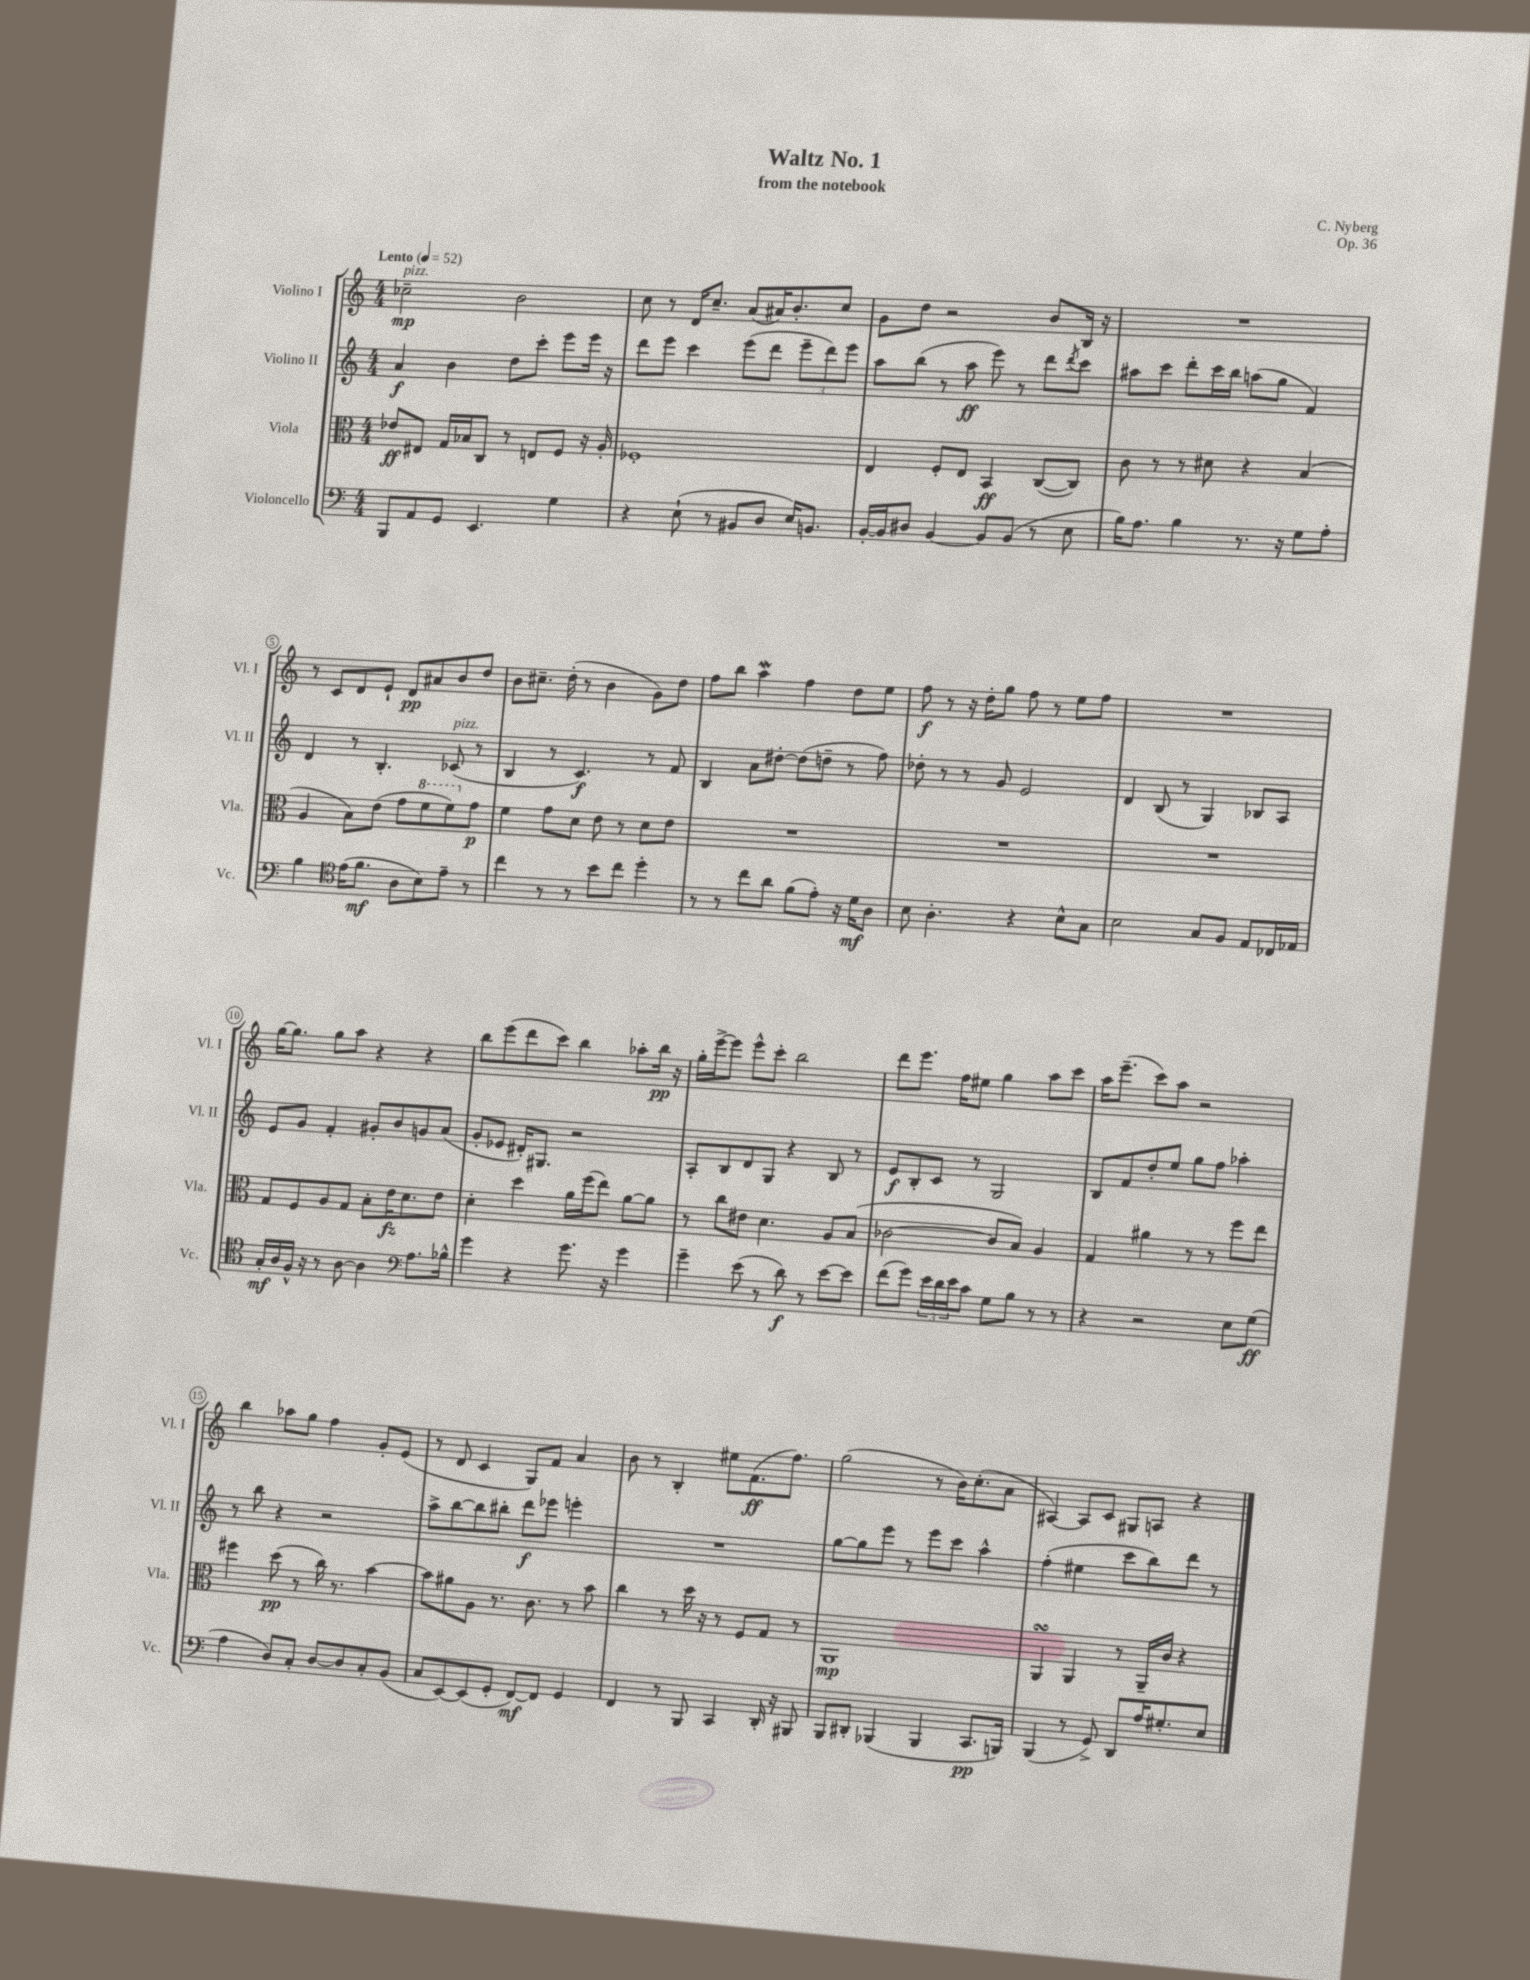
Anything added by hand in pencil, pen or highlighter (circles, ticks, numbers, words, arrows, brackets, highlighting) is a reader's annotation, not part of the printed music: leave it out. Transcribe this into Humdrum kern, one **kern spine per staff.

**kern	**kern	**kern	**kern
*staff4	*staff3	*staff2	*staff1
*clefF4	*clefC3	*clefG2	*clefG2
*k[]	*k[]	*k[]	*k[]
*M4/4	*M4/4	*M4/4	*M4/4
*MM52	*MM52	*MM52	*MM52
8BBB	8e-	4a	2cc-~
8AA	8E#	.	.
8GG	16G	4b	.
.	16B-	.	.
4.EE	8C	.	.
.	8r	8dd	2b
.	8E	8ccc'	.
4G	8F	8eee	.
.	16r	16eee	.
.	16A'	16r	.
=	=	=	=
4r	1F-'	8ddd	8cc
.	.	8eee	8r
(8E`	.	4ccc	16d
.	.	.	8.cc~
8r	.	.	.
8BB#	.	(8eee	(8a
8D	.	8ddd	16a#)
.	.	.	8.b'
16E)	.	12eee~	.
8.BB	.	.	.
.	.	12ddd)	.
.	.	.	8cc
.	.	12eee	.
=	=	=	=
[16BB'	4E	8aa	8g
16BB]	.	.	.
8D#	.	(8bb	8dd
[4BB	8F'	8r	2r
.	8E	8aa	.
8BB]	4BB	8eee)	.
(8BB	.	8r	.
8r	([8C	8ddd	8b
.	.	8qddd	.
8E	8C])	8ccc	16B
.	.	.	16r
=	=	=	=
16B)	8c	8aa#	1r
8.A	.	.	.
.	8r	8ccc	.
4B	8r	8ddd'	.
.	8d#	16ccc	.
.	.	16bb	.
8.r	4r	(8aa	.
.	.	8gg	.
16r	.	.	.
8G	(4B	4f)	.
8A'	.	.	.
=	=	=	=
4B	4A	4d	8r
.	.	.	8c
*clefC4	*	*	*
(16e	8B)	8r	8d
8.f	.	.	.
.	(8e	4.B'	8e`
8A	8g	.	8d
8B)	8ff	.	8a#
8e~	8ff)	(8c-	8b
8r	8g	8r	8dd
=	=	=	=
4cc	4f	4B	8b
.	.	.	8.cc#~
8r	8g	8r	.
.	.	.	(16dd'
8r	8d	4.c)	8r
8b	8e	.	4b
8cc	8r	.	.
4dd'	8d	8r	8g)
.	8e	8f	8dd
=	=	=	=
8r	1r	4B	8ff
8r	.	.	8bb
8cc	.	8a	4aa
8a	.	[8dd#'	.
(8f	.	(8dd#]	4ff
8e')	.	8dd~	.
16r	.	8r	8dd
16d	.	.	.
8A	.	8ff)	8ee
=	=	=	=
8B	1r	8dd-'	8ff
4.A'	.	8r	8r
.	.	8r	16r
.	.	.	16dd'
.	.	8g	8gg
4r	.	2e	8ff
.	.	.	8r
8B^^	.	.	8ee
8G	.	.	8ff
=	=	=	=
2B	1r	4d	1r
.	.	(8B	.
.	.	8r	.
8G	.	4G)	.
8F	.	.	.
8E	.	8B-	.
16C-	.	8A	.
16E-	.	.	.
=	=	=	=
16G'	8G	8e	[16gg
16A	.	.	8.gg]
16F^^	8F	8g	.
16r	.	.	.
8r	8A	4f'	8gg
[8A	8G	.	8aa
4A]	8B'	8g#'	4r
.	16e	8b	.
.	8.d	.	.
*clefF4	*	*	*
8.A	.	8g	4r
.	8e	(8a	.
16B-^^	.	.	.
=	=	=	=
4g	4d'	8g'	8bb
.	.	8e-	(8eee
4r	4dd	16d#')	8ddd
.	.	8.G#	.
.	.	.	8ccc)
8.g	16a	2r	4bb
.	(16ff	.	.
.	8ee)	.	.
16r	.	.	.
4g	[8a	.	8aa-'
.	8a]	.	16bb
.	.	.	16r
=	=	=	=
4g~	8r	8A'	16gg'
.	.	.	[16eee^
.	8cc	8B	8eee]
(8e	8e#	8d	8eee^^
8r	4.d	8G	8ccc'
8d)	.	4r	2bb
8r	.	.	.
[8e	8A	8B	.
8e]	(8B	8r	.
=	=	=	=
(8f	[2c-	8e	8ddd
8g)	.	8B'	8.eee
24e	.	8c	.
24d	.	.	.
.	.	.	16ff
24e	.	.	.
8c	.	8r	8ee#
8G	8c-]	2G	4gg
8B	8B)	.	.
8r	4A	.	8aa
8r	.	.	8ccc
=	=	=	=
4r	4G	8B	16aa
.	.	.	(8.eee~
.	.	8f	.
2r	4a#	8dd'	8ccc)
.	.	8ee	8aa
.	8r	8gg	2r
.	8r	8ff	.
8E	8ff	4aa-'	.
(8G	8ee	.	.
=	=	=	=
4A	4ff#	8r	4bb
.	.	8bb	.
8D)	(8dd	4r	8aa-
8C'	8r	.	8gg
[8D	16cc)	2r	4ff
.	8.r	.	.
8D]	.	.	.
8C'	[4b	.	8g'
(8BB	.	.	(8e
=	=	=	=
8C	8b]	8aa^	8r
[8EE)	8a#	[8bb	8d
(8EE]	8A	8bb]	4c
8GG'	8.r	8bb#'	.
[8FF)	.	8ddd	8G)
.	8.c	.	.
8FF]	.	8eee-	8f
4GG	8r	4eee'	4a
.	8b	.	.
=	=	=	=
4FF	4cc	1r	8b
.	.	.	8r
8r	8r	.	4B'
8BBB	16dd	.	.
.	16r	.	.
4CC	8r	.	8ee#
.	8F	.	(8.f
16DD'	8G	.	.
16r	.	.	8.ff)
8BBB#	8r	.	.
=	=	=	=
8BBB	1AA	[8gg	(2gg
8DD#'	.	8gg]	.
(4BBB-	.	8eee	.
.	.	8r	.
4BBB-	.	8eee	8r
.	.	8ccc	16b)
.	.	.	(8.cc'
8.CC	.	4aa^^	.
.	.	.	8a
16BBB)	.	.	.
=	=	=	=
(4BBB	4AA	(4ff'	[4A#)
8r	4AA	4ee#	8A#]
8GG^)	.	.	8c
8DD	8r	8ccc	8G#
16A	16AA~	8bb)	8A
8.G#'	16c	.	.
.	4r	8ddd	4r
8E	.	8r	.
==	==	==	==
*-	*-	*-	*-
